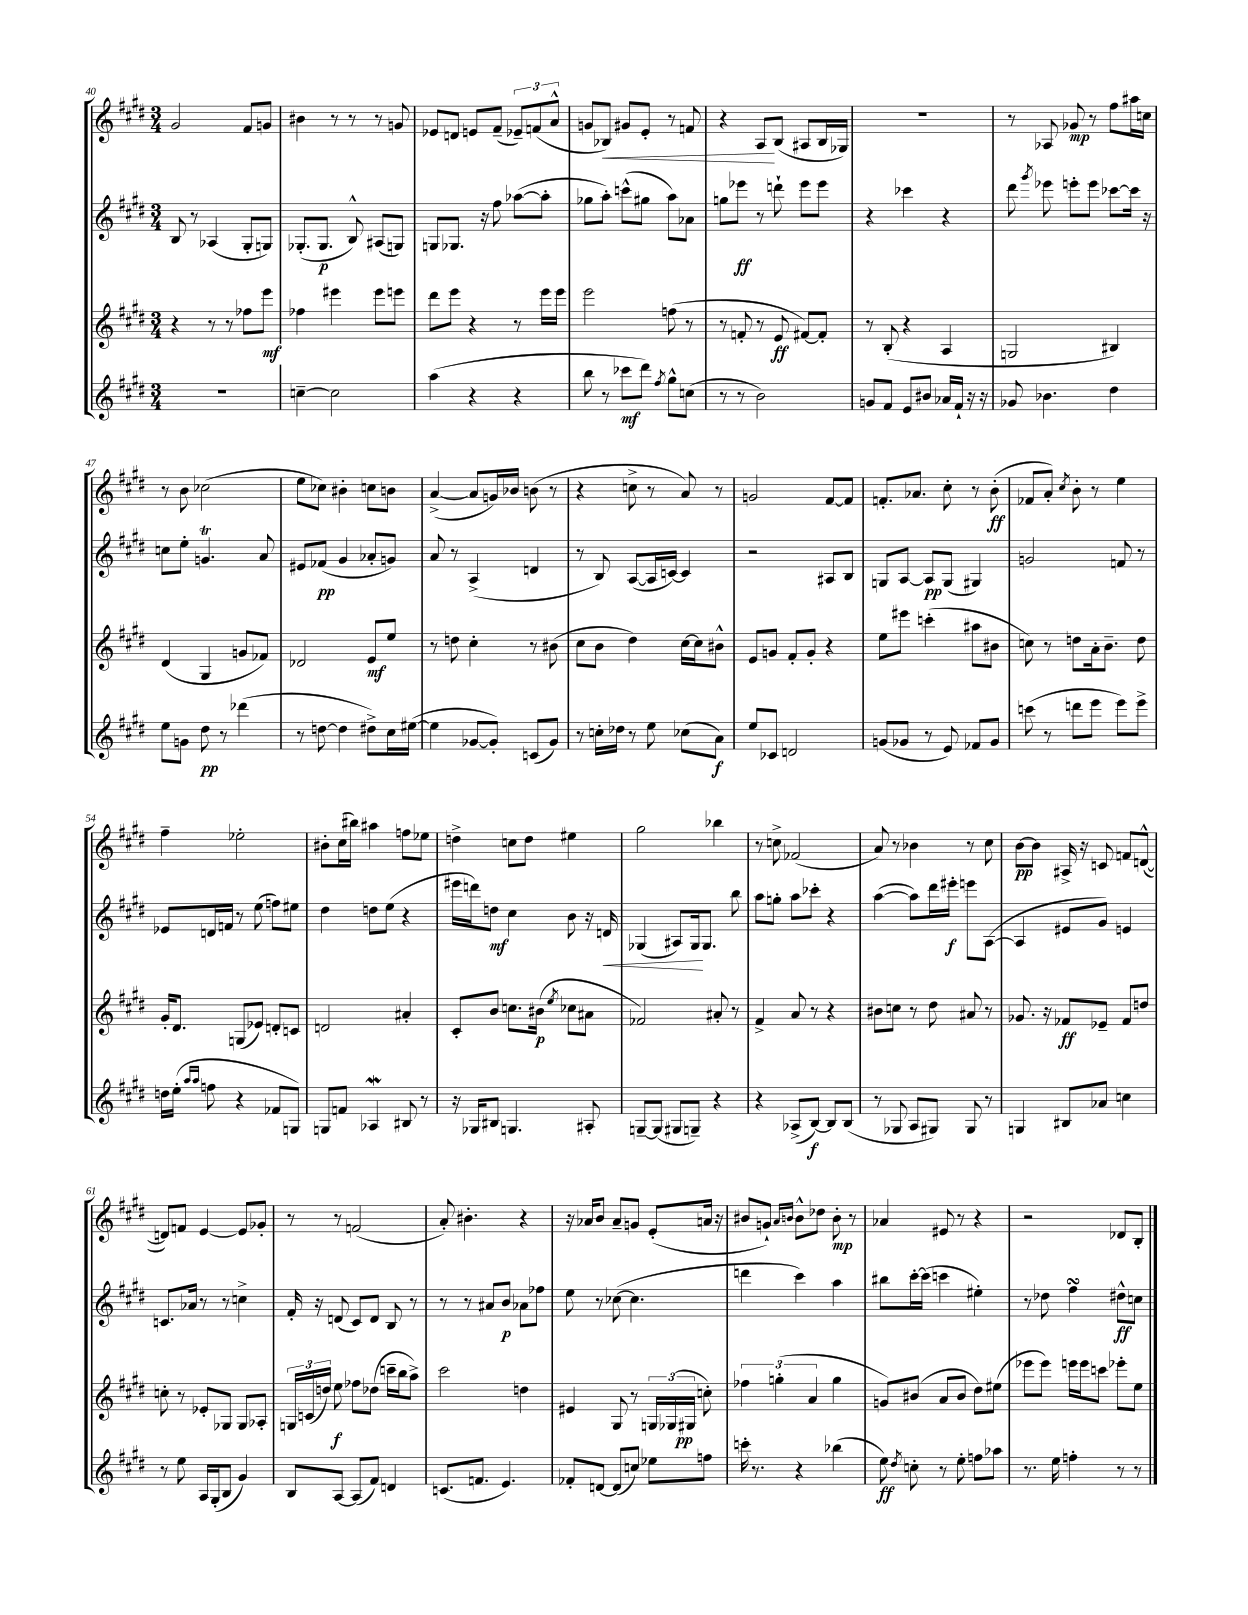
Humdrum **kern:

**kern	**kern	**kern	**kern
*staff4	*staff3	*staff2	*staff1
*clefG2	*clefG2	*clefG2	*clefG2
*k[f#c#g#d#]	*k[f#c#g#d#]	*k[f#c#g#d#]	*k[f#c#g#d#]
*M3/4	*M3/4	*M3/4	*M3/4
2.r	4r	8B	2g#
.	.	8r	.
.	8r	(4A-	.
.	8r	.	.
.	8ff-	8G#'	8f#
.	8eee	8G)	8g
=	=	=	=
[4cc~	4ff-	(8.G-'	4b#
.	.	8.G-	.
2cc]	4eee#	.	8r
.	.	8B^^)	8r
.	8eee#	(8A#	8r
.	8eee	8G)	8g
=	=	=	=
(4aa	8ddd#	8G	8e-
.	8eee	8.G-	8d
4r	4r	.	8e
.	.	16r	.
.	.	8ff#	(8f#~
4r	8r	([8aa-	12e-~)
.	.	.	(12f
.	16eee	8aa-']	.
.	.	.	12a^^
.	16eee	.	.
=	=	=	=
8bb	2eee	8gg-	8g
8r	.	8aa')	8B-)
8ccc-	.	(8ccc^^	8g#
8ddd#)	.	8gg#	8e'
8qff#	.	.	.
8gg#^^	(8ff	8aa)	8r
(8cc	8r	8a-	8f
=	=	=	=
8r	8r	8gg	4r
8r	8f'	8eee-	.
2b)	8r	8r	8A
.	8e	8ddd`	(8B
.	[8f#)	8eee-	8A#
.	8f#']	8eee-	16B
.	.	.	16G-)
=	=	=	=
8g	8r	4r	2.r
8f#	(8B'	.	.
8e	4r	4ccc-	.
8b#	.	.	.
16a-	4A	4r	.
16f#`	.	.	.
16r	.	.	.
16r	.	.	.
=	=	=	=
8g-	2G	8ddd#	8r
.	.	8qggg#	.
4.b-	.	8eee-	8A-
.	.	8eee'	8g-
.	.	8eee	8r
4dd#	4B#)	[8ccc-	8ff#
.	.	16ccc-]	16aa#
.	.	16r	16cc
=	=	=	=
8ee	(4d#	8cc	8r
8g	.	8ee'	8b
8dd#	4G#	4.g	(2cc-
8r	.	.	.
(4ddd-	8g	.	.
.	8f-)	8a	.
=	=	=	=
8r	2d-	8e#	8ee
[8dd	.	(8f-	8cc-)
4dd]	.	4g#	4b#'
8dd#^)	8e	8a-'	8cc
16cc#	8ee	8g)	8b
([16ee#	.	.	.
=	=	=	=
4ee#]	8r	8a	([4a^
.	8dd	8r	.
[8g-	4cc#'	(4A^	8a]
8g-'])	.	.	16g)
.	.	.	16b-
(8c	8r	4d	(8b
8g-)	(8b#	.	8r
=	=	=	=
8r	8cc#	8r	4r
16cc'	8b	8B)	.
16dd-	.	.	.
8r	4dd#)	([8A	8cc^
8ee	.	16A]	8r
.	.	[16c)	.
(8cc-	[16cc#	4c]	8a)
.	16cc#]	.	.
8a)	8b#^^	.	8r
=	=	=	=
8ee	8e	2r	2g
8c-	8g	.	.
2d	8f#'	.	.
.	8g'	.	.
.	4r	8A#	[8f#
.	.	8B	8f#]
=	=	=	=
(8g	8ee	8G	8.f'
8g-	8eee#	[8A	.
.	.	.	8.a-
8r	(4ccc'	8A]	.
8e)	.	(8G	8cc#'
8f-	8aa#	4G#)	8r
8g-	8b#	.	(8b'
=	=	=	=
(8ccc	8cc)	2g	8f-
8r	8r	.	8a')
.	.	.	8qcc#
8ddd	8dd	.	8b'
8eee	16a'	.	8r
.	8.b~	.	.
8eee)	.	8f	4ee
8eee^	8dd	8r	.
=	=	=	=
16dd	16g#'	8e-	4ff#~
(16ee'	8.d#	.	.
16qqaa	.	.	.
16qqaa	.	.	.
8ff	.	16d	.
.	.	16f	.
4r	(8G	8r	2ee-'
.	8e-)	(8ee	.
8f-	8d'	8ff)	.
8G)	8c	8ee#	.
=	=	=	=
8G	2d	4dd#	8b#'
8f	.	.	(16cc#
.	.	.	16bb#)
4A-	.	8dd	4aa#
.	.	(8ee	.
8B#	4a#'	4r	8ff
8r	.	.	8ee-
=	=	=	=
16r	8c#'	16eee#	4dd^
16G-	.	16ddd)	.
8B#	8b	8dd	.
4.G	8.cc	4cc#	8cc
.	.	.	8dd
.	(16b#	.	.
.	8qee	.	.
.	8cc-	8b	4ee#
8A#'	8a#	16r	.
.	.	16d	.
=	=	=	=
[8G~	2f-)	(4G-	2gg#
(8G]	.	.	.
8G#	.	8A#)	.
8G~)	.	16G-	.
.	.	8.G-	.
4r	8a#'	.	4bb-
.	8r	8bb	.
=	=	=	=
4r	4f#^	8aa	8r
.	.	8gg'	8cc^
(8A-^	8a	8aa	(2f-
[8B)	8r	8ccc-'	.
8B]	4r	4r	.
(8B	.	.	.
=	=	=	=
8r	8b#	([4aa	8a)
8G-	8cc	.	8r
8A	8r	8aa])	4b-
8G#)	8dd#	16ddd#	.
.	.	16eee#'	.
8G#	8a#	8eee	8r
8r	8r	([8A	8cc#
=	=	=	=
4G	8.g-	4A]	[8b
.	.	.	8b]
.	16r	.	.
8B#	8f-	8e#	16A#^
.	.	.	16r
8a-	8e-~	8g#)	8c
4cc	8f-	4e	8f
.	8dd	.	([8d^^
=	=	=	=
8r	8cc'	8.c	8d])
8ee	8r	.	8f
.	.	16a-	.
16A	8e-'	8r	[4e
(16G#'	.	.	.
8B	8G-	8r	.
4g#)	8G-	4cc^	8e]
.	8A-'	.	8g-'
=	=	=	=
8B	24G	16f#'	8r
.	(24c	.	.
.	.	16r	.
.	24dd)	.	.
[8A	8ee	(8d	8r
(8A]	8ff-	8c#)	(2f
8f#)	(8dd-	8d	.
4d	16ccc~	8B	.
.	16bb	.	.
.	8aa^)	8r	.
=	=	=	=
(8.c	2ccc#	8r	8a')
.	.	8r	4.b#'
8.f	.	.	.
.	.	8a#	.
4.e)	.	8b	.
.	4dd	8a-	4r
.	.	8ff-	.
=	=	=	=
8f-'	4e#	8ee	16r
.	.	.	16a-
[8d	.	8r	8b
(8d]	8G#	([8cc-	8a-~
8cc)	8r	4.cc-]	8g
8ee-	24G	.	(8e'
.	(24G-	.	.
.	24G#	.	.
8ff	8cc')	.	16a
.	.	.	16r
=	=	=	=
16ccc'	6ff-	4ddd	8b#
8.r	.	.	.
.	.	.	8g`)
.	(6gg'	.	.
.	.	.	16qqa
.	.	.	16qqb
4r	.	4ccc#)	8b^^
.	6a	.	.
.	.	.	8dd-
(4bb-	4gg	4aa	8b'
.	.	.	8r
=	=	=	=
8ee)	8g)	8bb#	4a-
8qdd#	.	.	.
8cc'	(8b#	[16ccc#'	.
.	.	(16ccc#]	.
8r	8a	4ccc	8e#
8ee'	8b#	.	8r
8ff	8dd#)	4ee#')	4r
8aa-	(8ee#	.	.
=	=	=	=
8.r	8eee-	8r	2r
.	8eee-)	8dd-	.
16ee	.	.	.
4ff'	16eee	4ff#	.
.	16eee	.	.
.	8ccc	.	.
8r	8eee-'	8dd#^^	8d-
8r	8ee	8cc	8B'
==	==	==	==
*-	*-	*-	*-
